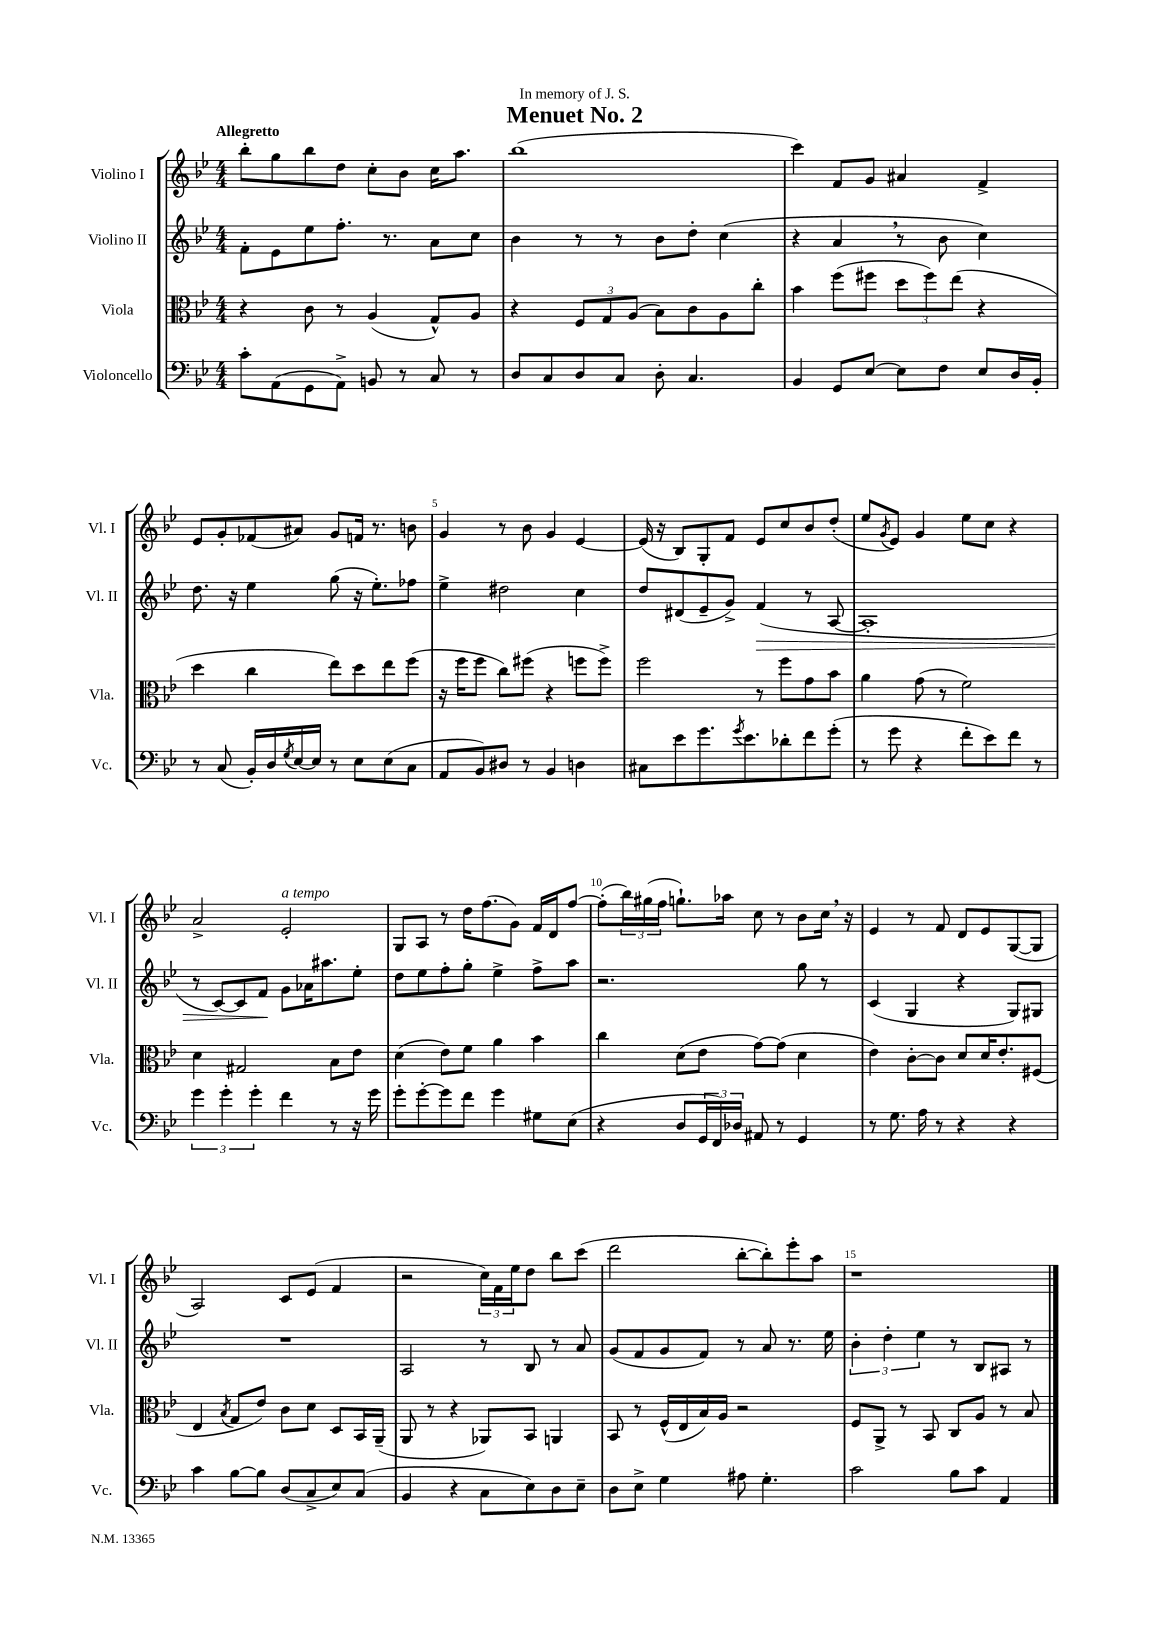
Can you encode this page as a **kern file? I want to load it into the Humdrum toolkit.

**kern	**kern	**kern	**dynam	**kern
*part4	*part3	*part2	*part2	*part1
*staff4	*staff3	*staff2	*staff2	*staff1
*I"Violoncello	*I"Viola	*I"Violino II	*	*I"Violino I
*I'Vc.	*I'Vla.	*I'Vl. II	*	*I'Vl. I
*clefF4	*clefC3	*clefG2	*	*clefG2
*k[b-e-]	*k[b-e-]	*k[b-e-]	*	*k[b-e-]
*M4/4	*M4/4	*M4/4	*	*M4/4
=1	=1	=1	=1	=1
!	!	!	!	!LO:TX:a:B:t=Allegretto
8c'\L	4r	8f'\L	.	8bb-'\L
(8AA\	.	8e-\	.	8gg\
8GG\	8c\	8ee-\	.	8bb-\
8AA^\J)	8r	8.ff'\J	.	8dd\J
8BBn/	(4A/	.	.	8cc'\L
.	.	8.r	.	.
8r	.	.	.	8b-\J
8C/	8G^^/L)	8a\L	.	16cc\KL
.	.	.	.	8.aa\J
8r	8A/J	8cc\J	.	.
=2	=2	=2	=2	=2
8D/L	4r	4b-\	.	(1bb-
8C/	.	.	.	.
8D/	12F/L	8r	.	.
.	12G/	.	.	.
8C/J	.	8r	.	.
.	(12A/J	.	.	.
8D'\	8B-\L)	8b-\L	.	.
4.C/	8c\	8dd'\J	.	.
.	8A\	(4cc\	.	.
.	8cc'\J	.	.	.
=3	=3	=3	=3	=3
4BB-/	4b-\	4r	.	4ccc\)
8GG/L	(8ff\L	4a,/	.	8f/L
[8E-/J	8ff#X\J	.	.	8g/J
8E-\L]	12dd\L	8r	.	4a#X/
.	12ff#\)	.	.	.
8F\J	.	8b-\	.	.
.	(12ee-\J	.	.	.
8E-/L	4r	4cc\)	.	4f^/
16D/L	.	.	.	.
16BB-'/JJ	.	.	.	.
!!LO:LB:g=z
=4	=4	=4	=4	=4
8r	4dd\	8.dd\	.	8e-/L
(8C/	.	.	.	8g'/
.	.	16r	.	.
16BB-'/LL)	4cc\	4ee-\	.	(8f-X/
16D/	.	.	.	.
8qG/	.	.	.	.
[16E-/	.	.	.	8a#X/J)
16E-/JJ]	.	.	.	.
8r	8ee-\L)	(8gg\	.	8g/L
8E-\L	8dd\	16r	.	16fn/Jk
.	.	8.ee-'\L)	.	8.r
(8E-\	8ee-\	.	.	.
8C\J	(8ff\J	8ff-X\J	.	8bn\
=5	=5	=5	=5	=5
8AA/L	16r	4ee-^\	.	4g/
.	16ff\KL	.	.	.
8BB-/)	8ff\J	.	.	.
8D#X/J	8cc\L)	2dd#X\	.	8r
8r	(8ff#X\J	.	.	8b-\
4BB-/	4r	.	.	4g/
4Dn\	8ffn\L	4cc\	.	[4e-/
.	8ff^\J)	.	.	.
=6	=6	=6	=6	=6
8C#X\L	2ff\	8dd/L	.	(16e-/]
.	.	.	.	16r
8e-\	.	(8d#X/	.	8B-/L)
8.g\	.	8e-~/	.	8G'/
.	.	8g^/J)	.	8f/J
8qg/	.	.	.	.
8.e-\	.	.	.	.
!	!	!	!LO:HP:b	!
.	8r	(4f/	>	8e-/L
8d-X'\	8ff\L	.	.	8cc/
8f\	8g\	8r	.	8b-/
(8g'\J	8b-\J	[8A/	.	(8dd'/J
=7	=7	=7	=7	=7
8r	4a\	1A']	.	8ee-/L
.	.	.	.	8qg/
8g\	.	.	.	8e-/J)
4r	(8g\	.	.	4g/
.	8r	.	.	.
8f'\L	2f\)	.	.	8ee-\L
8e-\)	.	.	.	8cc\J
8f\J	.	.	.	4r
8r	.	.	.	.
!!LO:LB:g=z
=8	=8	=8	=8	=8
6g\	4d\	8r	.	2a^/
.	.	[8c/L)	.	.
6g'\	.	.	.	.
.	2G#X/	8c/]	.	.
6g'\	.	.	.	.
.	.	8f/J	.	.
!	!	!	!	!LO:TX:a:i:t=a tempo
4f\	.	8g\L	]	2e-'/
.	.	16a-X\K	.	.
.	.	8.aa#X\	.	.
8r	8B-\L	.	.	.
16r	8e-\J	8ee-'\J	.	.
16g\	.	.	.	.
=9	=9	=9	=9	=9
8g'\L	(4d\	8dd\L	.	8G/L
[8g'\	.	8ee-\	.	8A/J
8g\]	8e-\L)	8ff'\	.	8r
8f\J	8f\J	8gg'\J	.	16dd\KL
.	.	.	.	(8.ff\
4g\	4a\	4ee-^\	.	.
.	.	.	.	8g\J)
8G#X\L	4b-\	8ff^\L	.	16f/LL
.	.	.	.	16d/J
(8E-\J	.	8aa\J	.	[8ff/J
=10	=10	=10	=10	=10
4r	4cc\	2.r	.	(8ff'\L]
.	.	.	.	24bb-\L)
.	.	.	.	(24gg#X\
.	.	.	.	24ff\JJ
8D/L	(8d\L	.	.	8.ggn`\L)
24GG/L	8e-\J	.	.	.
24FF/)	.	.	.	.
.	.	.	.	16aa-X\Jk
24D-X/JJ	.	.	.	.
8AA#X/	[8g\L)	.	.	8cc\
8r	(8g\J]	.	.	8r
4GG/	4d\	8gg\	.	8b-\L
.	.	8r	.	16cc,\Jk
.	.	.	.	16r
=11	=11	=11	=11	=11
8r	4e-\)	(4c/	.	4e-/
8.G\	.	.	.	.
.	[8c'\L	4G/	.	8r
16A\	.	.	.	.
8r	8c\J]	.	.	8f/
4r	8d/L	4r	.	8d/L
.	16d/K	.	.	8e-/
.	8.e-'/	.	.	.
4r	.	8G/L)	.	([8G/
.	(8F#X/J	8G#X/J	.	8G/J]
!!LO:LB:g=z
=12	=12	=12	=12	=12
4c\	4E-/	1r	.	2A/)
.	8qB-/	.	.	.
[8B-\L	8G/L	.	.	.
8B-\J]	8e-/J)	.	.	.
(8D/L	8c\L	.	.	8c/L
8C^/	8d\J	.	.	(8e-/J
8E-/)	8D/L	.	.	4f/
(8C/J	16BB-/L	.	.	.
.	(16AA~/JJ	.	.	.
=13	=13	=13	=13	=13
4BB-/	8AA/	2A/	.	2r
.	8r	.	.	.
4r	4r	.	.	.
8C\L	8AA-X/L)	8r	.	24cc\LL)
.	.	.	.	24f\
.	.	.	.	24ee-\J
8E-\)	8BB-/J	8B-/	.	8dd\J
8D\	4AAn/	8r	.	8bb-\L
8E-~\J	.	8a/	.	(8ccc\J
=14	=14	=14	=14	=14
8D\L	8BB-/	(8g/L	.	2ddd\
8E-^\J	8r	8f/	.	.
4G\	(16F^^/LL	8g/	.	.
.	16E-/	.	.	.
.	16B-/)	8f/J)	.	.
.	16A/JJ	.	.	.
8A#X\	2r	8r	.	[8bb-'\L
4.G'\	.	8a/	.	8bb-'\])
.	.	8.r	.	8eee-'\
.	.	.	.	8aa\J
.	.	16ee-\	.	.
=15	=15	=15	=15	=15
2c\	8F/L	6b-'\	.	1r
.	8AA^/J	.	.	.
.	.	6dd'\	.	.
.	8r	.	.	.
.	.	6ee-\	.	.
.	8BB-/	.	.	.
8B-\L	8C/L	8r	.	.
8c\J	8A/J	8B-/L	.	.
4AA/	8r	8A#X/J	.	.
.	8B-/	8r	.	.
==	==	==	==	==
*-	*-	*-	*-	*-
